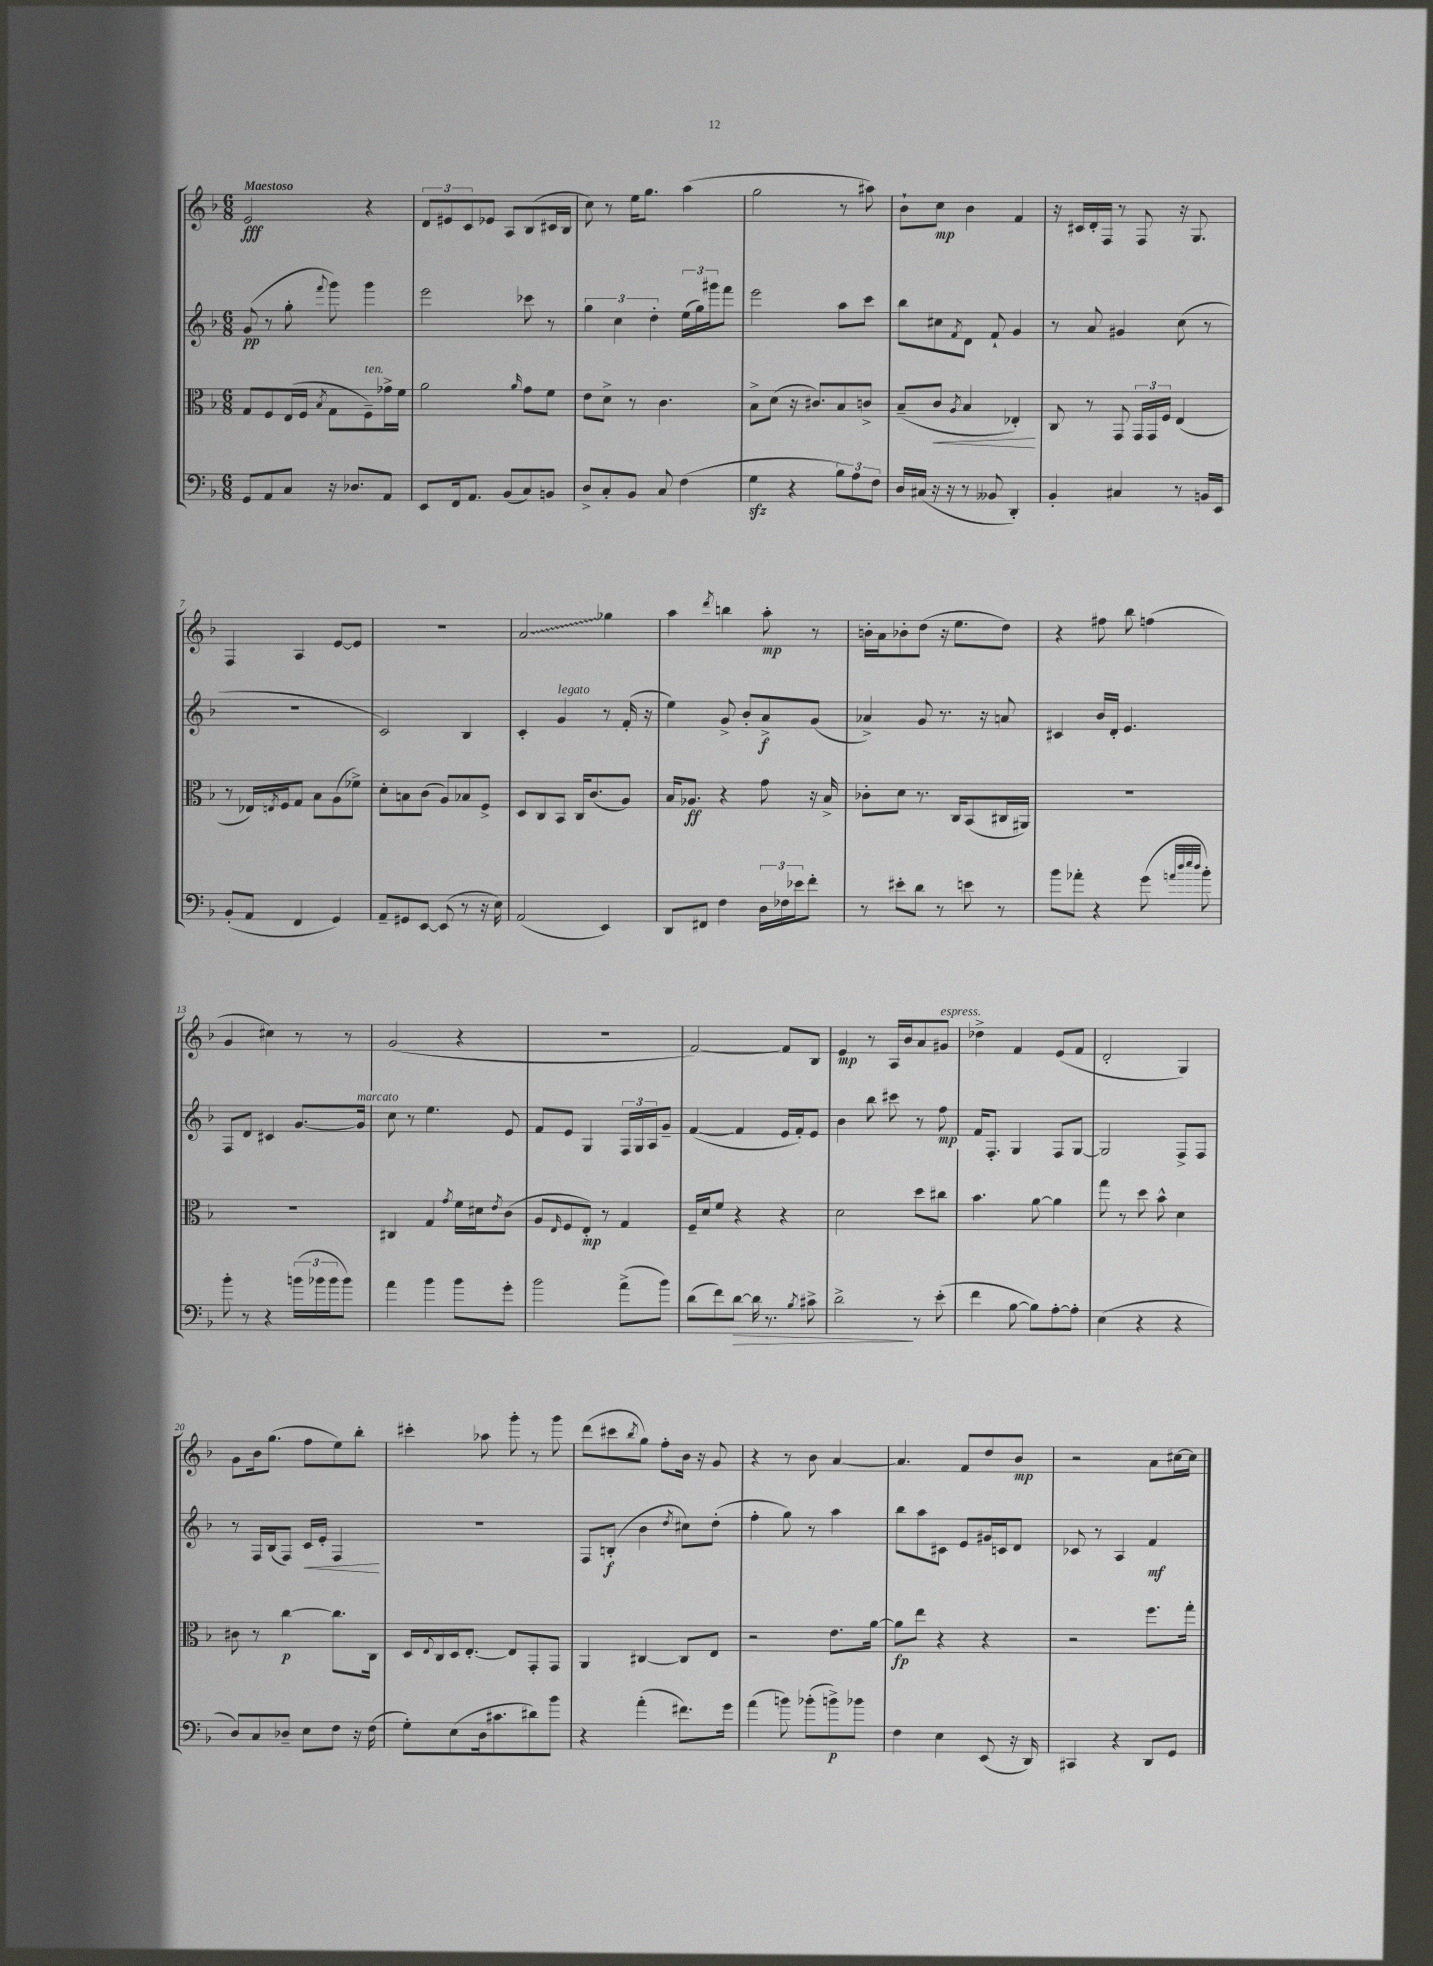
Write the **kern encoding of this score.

**kern	**kern	**kern	**kern
*staff4	*staff3	*staff2	*staff1
*clefF4	*clefC3	*clefG2	*clefG2
*k[b-]	*k[b-]	*k[b-]	*k[b-]
*M6/8	*M6/8	*M6/8	*M6/8
8GG	8G	(8g	2e
8AA	8F	8r	.
8C	(16E	8gg'	.
.	16F	.	.
.	8qB-	8qqfff	.
16r	8G	8ggg)	.
8.D-	.	.	.
.	8F~)	4ggg	4r
8AA	16g-^	.	.
.	16f	.	.
=	=	=	=
8EE	2a	2eee	12d
.	.	.	12e#
16FF	.	.	.
.	.	.	12c
8.AA	.	.	.
.	.	.	8e-
(8BB-	.	.	8A
.	16qqa	.	.
8C)	8g	8ccc-	(8B-
8BB	8f	8r	16c#
.	.	.	16B-
=	=	=	=
8D^	8e	6gg	8cc)
8C'	8d^	.	8r
.	.	6cc	.
8BB-	8r	.	16ee
.	.	.	8.gg
.	.	6dd'	.
8C	4.c	.	.
(4F	.	(24ee	(4aa
.	.	24gg)	.
.	.	24ggg#	.
.	.	8fff	.
=	=	=	=
4G	8B-^	2eee	2gg
.	(8d	.	.
4r	16r	.	.
.	8.c#)	.	.
12B-)	8B-	8aa	8r
12A	.	.	.
.	8c^	8ccc	8aa#)
12F	.	.	.
=	=	=	=
16D	(8B-~	8bb-	8b-`
(16C#	.	.	.
16r	8c	8cc#	8cc
16r	.	.	.
.	8qA	8qf	.
8r	4B-	8d	4b-
8BB--	.	8f`	.
4DD')	4E-')	4g	4f
=	=	=	=
4BB-'	8C	8r	16r
.	.	.	16c#
.	8r	8a	16d'
.	.	.	16F
4C#	8GG	4g#	8r
.	24GG	.	8F
.	24GG	.	.
.	24F	.	.
8r	(4E	(8cc	16r
.	.	.	8.G
16BB	.	8r	.
16EE	.	.	.
=	=	=	=
(8BB-'	8r	2.r	4F
8AA	16E-)	.	.
.	8qE	.	.
.	16F	.	.
4FF	8G	.	4A
.	8B-	.	.
4GG)	(8A	.	[8e
.	8f-^)	.	8e]
=	=	=	=
8AA~	8d'	2c)	2.r
8GG#	8B	.	.
[8EE	(8c	.	.
(8EE]	8A)	.	.
8r	8B-	4B-	.
16r	8F^	.	.
16E)	.	.	.
=	=	=	=
(2AA	8D	4c'	2a
.	8C	.	.
.	8BB-	4g	.
.	16C	.	.
.	(8.c	.	.
4EE)	.	8r	4gg-
.	8A)	(16f'	.
.	.	16r	.
=	=	=	=
8DD	16B-	4ee)	4aa
.	8.A-	.	.
8FF#	.	.	.
.	.	.	8qddd
4F	4r	8g^	4bb
.	.	8b-'	.
24D	8g	8a^	8aa'
24F-	.	.	.
24e-	.	.	.
8f'	16r	(8g	8r
.	16B-^	.	.
=	=	=	=
8r	8c-'	4a-^)	16b'
.	.	.	16a
8e#'	8d	.	8b-'
8d	8.r	8g	(8dd
8r	.	8.r	16r
.	16C	.	8.ee
8e	(8BB-	.	.
.	.	16r	.
8r	16C#	8a	8dd)
.	16AA#)	.	.
=	=	=	=
8b-	2.r	4c#	4r
8a-'	.	.	.
4r	.	16b-	8ff#
.	.	16d'	.
.	.	4.e	8bb-
(8g	.	.	(4ff
32qqa	.	.	.
32qqdd	.	.	.
32qqee	.	.	.
32qqdd	.	.	.
8b-')	.	.	.
=	=	=	=
8b-'	2.r	8F	4g
8r	.	8d	.
4r	.	4c#	4cc#)
(24b	.	[8.g	8r
24b-	.	.	.
24b-	.	.	.
8b-)	.	.	8r
.	.	16g]	.
=	=	=	=
4a	4C#	8cc	(2g
.	.	8r	.
4b-	4G	4.ee	.
.	8qg	.	.
8b-	16f	.	4r
.	16d#	.	.
.	8qe	.	.
8g'	(8c	8e	.
=	=	=	=
2b-	8A	8f	2.r
.	16qqE	.	.
.	8F	8e	.
.	8E')	4G	.
.	8r	.	.
(8a^	4G	24F	.
.	.	24G	.
.	.	24A	.
8b-)	.	8g~	.
=	=	=	=
(8d	16F~	([4f	[2f)
.	16d	.	.
8f)	8f	.	.
[8d	4r	4f]	.
16d]	.	.	.
8.r	.	.	.
.	4r	16e	8f]
.	.	16f')	.
8qB-	.	.	.
8c#^	.	8e	8B-
=	=	=	=
2d^	2d	4b-	4e
.	.	8bb-	8r
.	.	8ccc#	16A
.	.	.	16b-
8r	8dd	8r	8a
(8e'	8cc#	8ff	8g#
=	=	=	=
4f	4.b-	16f	4dd-^
.	.	8.F'	.
[8B-	.	4G	4f
8B-])	[8a	.	.
[8A'	4a]	8F	(8e
8A']	.	[8G	8f
=	=	=	=
(4E	8gg	2G]	2d'
.	8r	.	.
4r	8dd	.	.
.	8b-^^	.	.
4r	4d	8F^	4G)
.	.	8F	.
=	=	=	=
8D)	8c#	8r	8g
8C	8r	16F	16b-
.	.	(16B-	(8.gg
8D-~	[4cc	8F)	.
8E	.	16c	8ff
.	.	16e'	.
8F	8.cc]	4F	8ee)
16r	.	.	8bb-'
(16F	16C	.	.
=	=	=	=
8G')	16D	2.r	4ccc#'
.	8qqE	.	.
.	16C	.	.
(8E	16D	.	.
.	[8.E'	.	.
16D	.	.	8aa-
8.c#	.	.	.
.	8E]	.	8ggg'
8d#)	8GG'	.	8r
8b-	8GG	.	8ggg
=	=	=	=
4r	4AA	8F	(8ddd
.	.	(8B'	8ccc#
.	.	.	8qbb-
(4a'	[4C#	4b-	8gg)
.	.	.	8ff'
.	.	8qdd	.
8.f#)	8C#]	8cc#)	16b-
.	.	.	16r
.	8E	(8dd'	8g
16g	.	.	.
=	=	=	=
(4a	2r	4ff'	4r
8b)	.	8gg)	8r
(8b-'	.	8r	8b-
8b^)	8.e	4aa	[4a
8b-	.	.	.
.	[16a	.	.
=	=	=	=
4F	8a]	8bb-	4.a]
.	8ee	8aa	.
4E	4r	8c#	.
.	.	8e	8f
(8EE	4r	16g#	8dd
.	.	16c	.
16r	.	8d	8b-
16DD)	.	.	.
=	=	=	=
4CC#	2r	8c-	2r
.	.	8r	.
4r	.	4A	.
8DD	8.ff	4f	8a
8GG	.	.	[16cc#
.	16gg'	.	16cc#]
==	==	==	==
*-	*-	*-	*-
